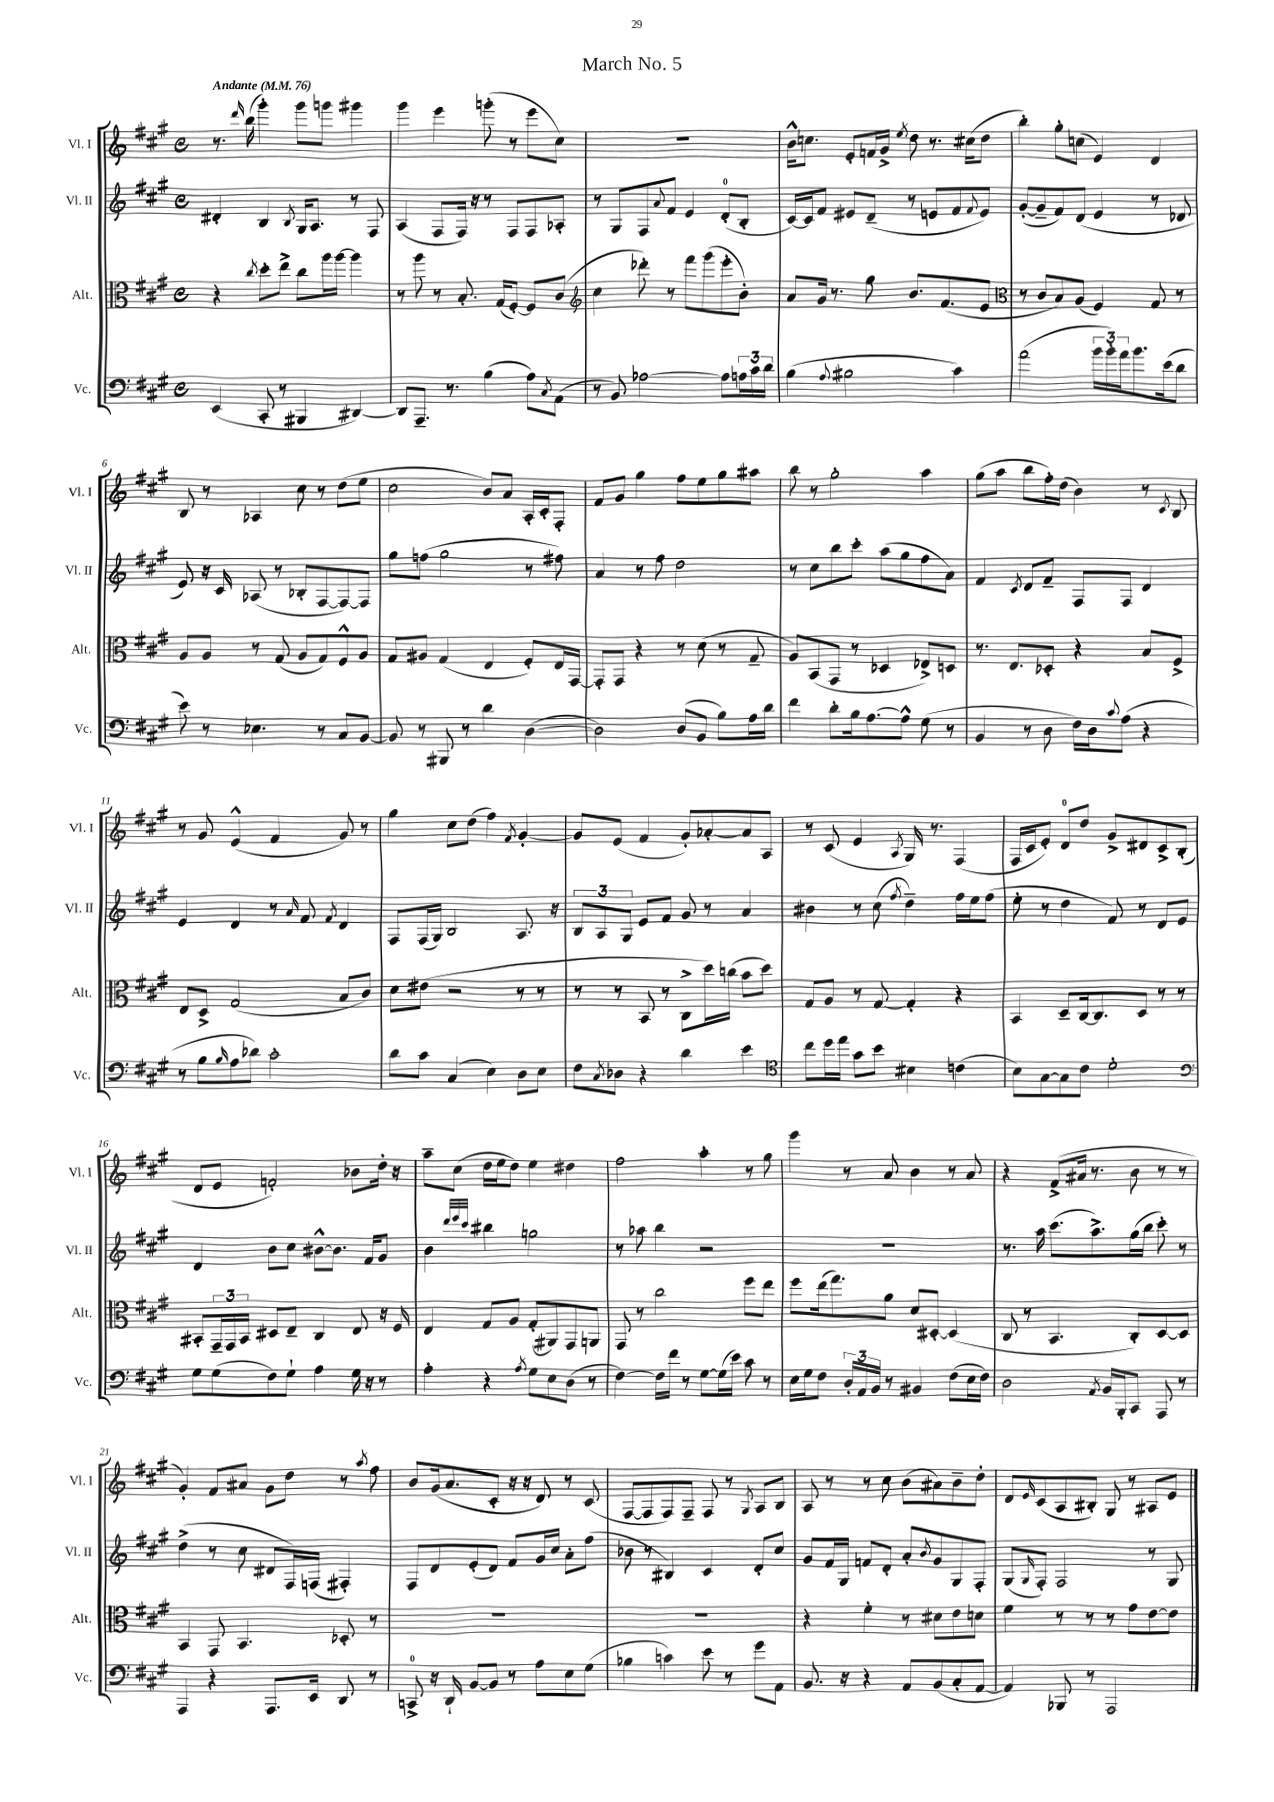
\header { title = "March No. 5" }
<<
\new StaffGroup <<
\new Staff = "s0" \with { instrumentName = "Vl. I" shortInstrumentName = "Vl. I" } {
    \clef treble \key a \major \defaultTimeSignature \time 4/4 \tempo "Andante" 4 = 76
    r8. \grace { d'''16 } b''16( gis'''4-.) gis'''8 g'''8 gis'''4 |
    gis'''4 e'''4 g'''8-.( r8 e'''8 cis''8) |
    R1 |
    b'16-^ c''8. e'8-. f'16 gis'16-> \acciaccatura { e''8 } d''8 r8. cis''16( d''8 |
    b''4-.) gis''8-. c''8( e'4) d'4 |
    b8 r8 aes4 cis''8 r8 d''8( e''8 |
    cis''2 b'8) a'8 a16-. cis'16-. fis8-. |
    fis'8 gis'8 gis''4 fis''8 e''8 gis''8 ais''8 |
    b''8 r8 gis''2-. a''4 |
    gis''8( a''8 b''8 fis''16-.) d''16( b'4) r8 \acciaccatura { cis'8 } b8 |
    r8 gis'8 e'4-^( fis'4 gis'8) r8 |
    gis''4 cis''8 d''8( fis''4) \acciaccatura { fis'8 } gis'4~-. |
    gis'8 e'8( fis'4 gis'8-.) aes'8~-. aes'8 a8 |
    r8 cis'8( e'4 \acciaccatura { a8 } gis16) r8. fis4( |
    fis16 cis'16 e'8-.) d'8-0 d''8 gis'8-> dis'8 cis'8-> b8-.( |
    d'8 e'8 f'2-.) bes'8 d''16-. r16 |
    a''8-- cis''8( d''16 e''16 d''8) e''4 dis''4 |
    fis''2 a''4-. r8 gis''8 |
    gis'''4 r8 a'8 b'4 r8 a'8 |
    r4 fis'8->( ais'16 r8. b'8 r8 r8 |
    gis'4-.) fis'8 ais'8 gis'8 d''8 r8 \acciaccatura { a''8 } fis''8 |
    b'8 gis'16( a'8. cis'8-. r16 r16 d'8) r8 cis'8( |
    fis8~ fis8 fis8) fis8-- fis8 r8 \acciaccatura { gis8 } a8 b8 |
    a8 r8 r8 cis''8 b'8( ais'8) b'8-- d''8-. |
    d'8 \grace { e'16 } cis'8( a8 bis8-.) gis8 r8 ais8 e'8 \bar "|." |
}
\new Staff = "s1" \with { instrumentName = "Vl. II" shortInstrumentName = "Vl. II" } {
    \clef treble \key a \major \defaultTimeSignature \time 4/4
    dis'4-. b4 \acciaccatura { b8 } gis16 a8. r8 fis8 |
    a4( fis8 fis16) r16 r8 fis8 fis8 aes8-. |
    r8 gis8 fis8 \appoggiatura { a'8 } fis'8 e'4 d'8-0-.( b8-. |
    cis'16~) cis'16 fis'8 eis'8 d'8--( r8 e'8 fis'8 \appoggiatura { fis'8 } e'8) |
    gis'8~-.( gis'8-- fis'8) d'8( e'4 r8 des'8 |
    e'8) r16 cis'16 aes8( r8 bes8-. fis8~ fis8~) fis8 |
    gis''8 f''8( gis''2 r8 fis''8) |
    a'4 r8 fis''8 d''2 |
    r8 cis''8 b''8 cis'''8-. a''8( gis''8 fis''8 a'8) |
    fis'4 \acciaccatura { cis'8 } d'8 fis'8-- fis8 fis8 d'4 |
    e'4 d'4 r8 \grace { a'16 } fis'8 \acciaccatura { fis'8 } d'4 |
    fis8 fis16( gis16) b2 a8. r16 |
    \tuplet 3/2 { b8 a8 gis8 } e'8 fis'8 gis'8 r8 a'4 |
    bis'4 r8 cis''8( \acciaccatura { fis''8 } d''4--) fis''16 e''16 fis''8( |
    e''8-. r8 d''4 fis'8) r8 d'8 e'8 |
    d'4 b'8 cis''8 bis'8~-^ bis'8. fis'16 gis'8 |
    b'4 \grace { d'''32 e'''32 cis'''32 } bis''4 g''2 |
    r8 aes''8 b''4 r2 |
    R1 |
    r8. a''16 cis'''8.( a''8.->) gis''16( b''16 cis'''8-.) r8 |
    d''4->( r8 cis''8 dis'8 fis16) f16( fis4-.) |
    fis8 d'8 e'8-.( d'8) fis'8 gis'16 cis''16 a'8-. fis''8( |
    bes'8 r8 bis4) cis'4 d'8-. cis''8 |
    gis'8 fis'16 gis16 f'8 d'8-. a'8-. \acciaccatura { b'8 } gis'8 gis8 fis8-. |
    gis8( \grace { gis16 } fis8-.) fis2 r8 gis8 \bar "|." |
}
\new Staff = "s2" \with { instrumentName = "Alt." shortInstrumentName = "Alt." } {
    \clef alto \key a \major \defaultTimeSignature \time 4/4
    r4 \acciaccatura { cis''8 } d''8-. e''8-> cis''8 a''16 a''16~ a''4 |
    r8 a''8 r8 b8.-. gis16( fis8~-.) fis8 cis'8( |
    \clef treble cis''4 des'''8-.) r8 fis'''8 gis'''8( e'''8-. b'8-.) |
    a'8 gis'16 r8. gis''8 b'8. fis'8.( e'8 |
    \clef alto r8 cis'8 b8) a8( fis4) gis8 r8 |
    a8 a8 r8 gis8( a8 gis8) fis8-^ a8 |
    gis8 ais8 gis4( e4 fis8-.) e16 gis,16~ |
    gis,8-. gis,8 r4 r8 d'8( r8 gis8-- |
    a8) b,8( gis,8 r8 des4 ees8->) d8 |
    r8. e8. des8-. r4 b8 fis8-> |
    e8 d8-> gis2( b8 cis'8) |
    d'8 eis'8( r2 r8 r8 |
    r8 r8 b,8 r8 cis8-> d''16) c''16( b'8 d''8) |
    gis8 a8 r8 gis8~ gis4-. r4 |
    b,4 d8-- cis16~ cis8. d8 r8 r8 |
    bis,8-. \tuplet 3/2 { gis,16-- gis,16 bis,16 } dis8 e8-- cis4 e8 r16 fis16 |
    e4 gis8 a8 gis8-.( ais,8) gis,8 a,8 |
    gis,8 r8 cis''2 fis''8 e''8 |
    fis''8 e''16( gis''8.) a'8 d'8 dis8~-. dis4( |
    cis8 r8 b,4. cis8-.) d8~ d8 |
    b,4 gis,8 b,4. des8-. r8 |
    R1 |
    R1 |
    r4 fis'4-. r8 dis'8 e'8 d'8 |
    fis'4 r8 r8 r8 gis'8 e'8~ e'8 \bar "|." |
}
\new Staff = "s3" \with { instrumentName = "Vc." shortInstrumentName = "Vc." } {
    \clef bass \key a \major \defaultTimeSignature \time 4/4
    e,4( cis,8-. r8 bis,,4 dis,4~) |
    dis,8 a,,8.-- r8. b4( a8) \acciaccatura { cis8 } a,8( |
    r8 b,8) aes2~ aes8 \tuplet 3/2 { a16 cis'16 d'16 } |
    b4( \appoggiatura { a8 } bis2 cis'4) |
    a'2( \tuplet 3/2 { b'16 b'16-.) a'16 } b'8. e'16( d'8 |
    e'8) r8 ees4. r8 cis8 b,8~ |
    b,8 r8 bis,,8 r8 d'4 d4~( |
    d2) d8( b,8 b8) a16 d'16 |
    fis'4 d'8-. b16 a8.~ a8-^ gis8( r8 |
    b,4 r8 d8 fis16) d16 \appoggiatura { cis'8 } a8( r4 |
    r8 b8 \grace { b16 } a8 des'8) cis'2-. |
    d'8 cis'8 cis4( e4) d8 e8 |
    fis8 \acciaccatura { cis8 } des8 r4 d'4 e'4 |
    \clef tenor cis''8 d''16 e''16 gis'8 b'8 bis4 c'4( |
    b8) gis8~ gis8 cis'8 d'2-. |
    \clef bass gis8 gis8( fis8) gis8-! a4 gis16 r16 r8 |
    a4-. r4 \acciaccatura { a8 } gis8 e8 d8( r8 |
    fis4~) fis16 fis'16 r8 gis8~ gis16( e'16) cis'8 r8 |
    e16 gis16 fis8 \tuplet 3/2 { d16-. a,16 b,16 } r8 bis,4 fis8( e16 fis16) |
    d2 \acciaccatura { a,8 } b,16 b,,16-. cis,8 a,,8 r8 |
    a,,4 r4 a,,8. e,16 d,8 r8 |
    c,8-0-> r16 d,16-! b,8~ b,8 r8 a8 e8 gis8( |
    bes4 c'4) e'8 r8 gis'8 a,8 |
    b,8. r16 r4 a,8 b,8( cis8-. a,8~ |
    a,4) bes,,8 r8 a,,2 \bar "|." |
}
>>
>>
